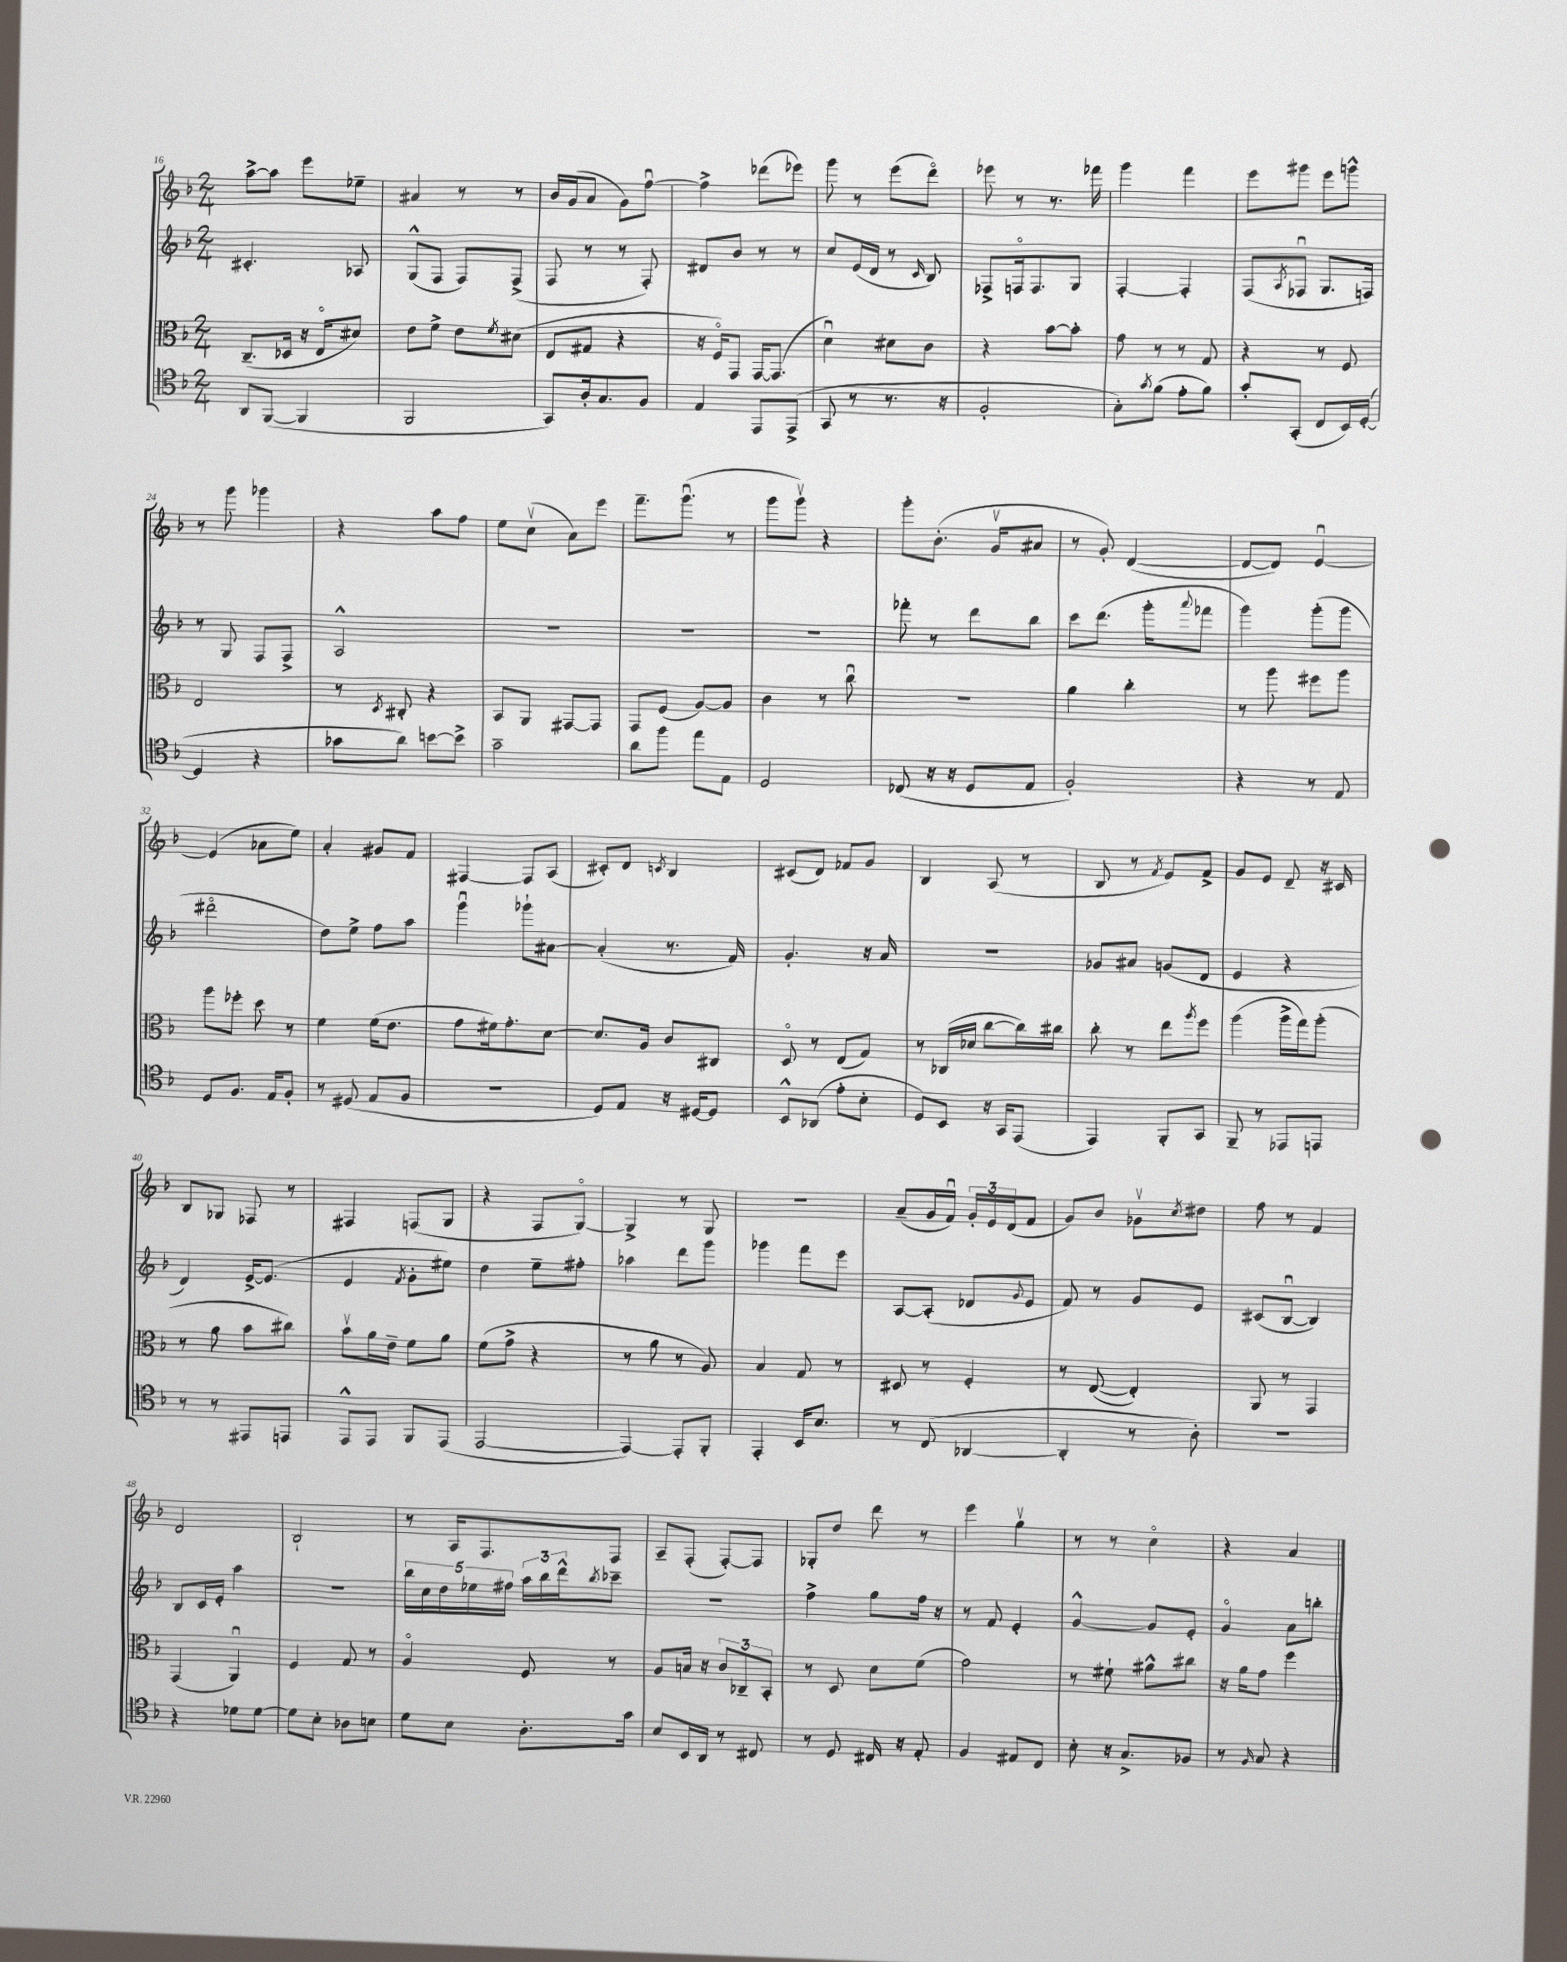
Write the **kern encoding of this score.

**kern	**kern	**kern	**kern
*staff4	*staff3	*staff2	*staff1
*clefC4	*clefC3	*clefG2	*clefG2
*k[b-]	*k[b-]	*k[b-]	*k[b-]
*M2/4	*M2/4	*M2/4	*M2/4
8AA	(8.C~	4.c#'	[8aa^
([8FF	.	.	8aa]
.	16D-	.	.
4FF]	16r	.	8eee
.	16Eo	.	.
.	8d#)	8A-	8ee-~
=	=	=	=
2FF	8e	(8G^^	4a#
.	8f^	8F	.
.	8e	8F)	8r
.	8qf	.	.
.	(8d#	(8F^	8r
=	=	=	=
8GG)	8E	8F	16b-
.	.	.	(16g
16A'	8G#	8r	8a
8.G	.	.	.
.	4r	8r	8g)
8F	.	8F')	[8ffu
=	=	=	=
4E	16r	8d#	4ff^]
.	16Fo)	.	.
.	8GG	8b-	.
8EE	[16GG	8r	(8ddd-
.	(8.GG]	.	.
(8EE^	.	8r	8eee-)
=	=	=	=
8GG	4du)	8cc	8ggg
8r	.	(16e	8r
.	.	16d	.
8.r	8d#	8r	(8eee
.	.	16qqc	.
.	8c	8B-)	8dddo)
16r	.	.	.
=	=	=	=
2F'	4r	8F-^	8eee-
.	.	16Fo	8r
.	.	8.F	.
.	[8b-	.	8.r
.	8b-']	8G	.
.	.	.	16fff-
=	=	=	=
8G')	8g	[4F'	4ggg
8qg	.	.	.
(8f	8r	.	.
8e'	8r	4F']	4fff
8f)	8G	.	.
=	=	=	=
8g'	4r	(8F	8eee
.	.	8qA	.
(8GG'	.	8F-u	8ggg#
8C	8r	8.G	8eee
16BB-)	8F	.	8ggg^^
([16D'	.	16F)	.
=	=	=	=
4D]	2E	8r	8r
.	.	8G	8ggg
4r	.	8F	4ggg-
.	.	8F^	.
=	=	=	=
8g-	8r	2A^^	4r
.	8qD	.	.
8a)	8C#'	.	.
[8b	4r	.	8aa
8b^]	.	.	8ff
=	=	=	=
2g~	8BB-	2r	8ee
.	8AA	.	(8ccv
.	[8GG#	.	8a)
.	8GG#]	.	8eee
=	=	=	=
8a	8GG	2r	8.fff~
8ff	(8F	.	.
.	.	.	(8.gggu
8ee	[8A)	.	.
8E	8A]	.	8r
=	=	=	=
2D	4c	2r	8ggg
.	.	.	8gggv)
.	8r	.	4r
.	8ccu	.	.
=	=	=	=
(8C-	2r	8fff-'	8ggg'
16r	.	8r	(8.b-'
16r	.	.	.
8D	.	8ddd	.
.	.	.	16gv
8E	.	8bb-	8a#
=	=	=	=
2F')	4a	8ccc	8r
.	.	(8.ddd	8g')
.	4cc'	.	([4d
.	.	16ggg'	.
.	.	8qqaaa	.
.	.	8fff-	.
=	=	=	=
4r	8r	4ggg)	8d_
.	8aa	.	8d])
8r	8ff#	(8ggg'	[4eu
8E	8aa	8ggg	.
=	=	=	=
8D	8aa	2ddd#o	(4e]
8.F	8ff-'	.	.
.	8dd	.	8a-
16E	.	.	.
8F'	8r	.	8ee)
=	=	=	=
8r	4f	8dd)	4a'
(8D#	.	8ee^	.
8E	(16f	8ff	8g#
.	8.e	.	.
8F	.	8aa	8f
=	=	=	=
2r	8g	4gggu	[4F#
.	16f#)	.	.
.	8.g'	.	.
.	.	8ggg-`	8F#]
.	[8d	[8a#	(8A
=	=	=	=
8D)	8.d]	(4a#']	8c#')
8E	.	.	8d
.	16A	.	.
.	.	.	8qc
16r	8c	8.r	4B-
[16D#	.	.	.
8D#]	8C#	.	.
.	.	16f)	.
=	=	=	=
8BB-^^	8Do	4.g'	(8c#
(8AA-	8r	.	8d)
8e'	(8E	.	8f-
8B-'	8G)	16r	8g
.	.	16a	.
=	=	=	=
8D)	8r	2r	4B-
8BB-	(16C-	.	.
.	16d-	.	.
16r	[8cc	.	(8A
16GG	.	.	.
(8EE	16cc])	.	8r
.	16cc#	.	.
=	=	=	=
4EE)	8cc'	8g-	8B-
.	8r	8a#	8r
.	.	.	8qf
8FF'	8ee	(8g	8e)
.	8qaa	.	.
8GG	8ff	8d	8f^
=	=	=	=
8FF~	(4aa	4e	8g
8r	.	.	8e
8EE-	16aa^	4r	8d~
.	16gg)	.	.
8EE	(8aa'	.	16r
.	.	.	16c#
=	=	=	=
8r	8r	4d)	8B-
8r	8a	.	8G-
8EE#	8b-	[16e^	8F-
.	.	(8.e]	.
8EE	8cc#)	.	8r
=	=	=	=
8EE^^	8b-v	4e	4F#
8EE	16a	.	.
.	16e~	.	.
.	.	8qf	.
8FF	8f	8g'	(8F
(8EE	8a	8ee#)	8G
=	=	=	=
[2EE	(8f	4dd	4r
.	8g^	.	.
.	4r	8ee~	8F
.	.	8ff#'	[8Go)
=	=	=	=
4EE_)	8r	4aa-	4G^]
.	8a	.	.
8EE']	8r	8ddd	8r
8FF'	8A)	8ggg	8G
=	=	=	=
4EE'	4B-	4ggg-	2r
16BB-	8G	8fff	.
8.B-	.	.	.
.	8r	8eee	.
=	=	=	=
8r	8D#	[8A	(8a~
(8C	8r	(8A']	16g
.	.	.	16fu)
[4AA-	4F'	8d-	24g'
.	.	.	24e
.	.	.	(24d
.	.	8qqg	.
.	.	8e	8f
=	=	=	=
4AA-']	8r	8f)	8g)
.	([8E	8r	8b-
8r	4E'])	8g	8g-v
.	.	.	8qcc
8A')	.	8e	8dd#
=	=	=	=
2r	8AA	(8c#	8ff
.	8r	[8B-u	8r
.	4GG	4B-])	4f
=	=	=	=
4r	(4GG	8B-	2d
.	.	16c	.
.	.	16e'	.
8d-	4AAu)	4aa	.
[8d-	.	.	.
=	=	=	=
8d-]	4F	2r	2B-`
8B-'	.	.	.
8A-	8G	.	.
8B	8r	.	.
=	=	=	=
8d	4Ao	20bb-	8r
.	.	20cc	.
.	.	20dd	.
8B-	.	.	16A
.	.	20ee-	.
.	.	.	8.F
.	.	20ff#	.
8.A'	8F	24aa	.
.	.	24bb-	.
.	.	24ddd^^	.
.	.	8qbb-	.
.	8r	8ccc-~	8F
16g	.	.	.
=	=	=	=
8B-	8A	2r	8A~
16BB-	16B	.	(8F'
16AA	16r	.	.
8r	12c	.	[8F')
.	12C-~	.	.
8C#	.	.	8F]
.	12BB-'	.	.
=	=	=	=
8r	8r	4ff^	8G-'
8D	8D	.	8dd
16C#	8d	8gg	8ddd
16r	.	.	.
8E'	(8f	16ff	8r
.	.	16r	.
=	=	=	=
4F	2g)	8r	4eee
.	.	8f	.
8E#	.	4e'	4ggv
8C	.	.	.
=	=	=	=
8B-'	8r	[4g^^	8r
16r	8f#`	.	8r
8.G^	.	.	.
.	8a#^^	8g]	4cco
8F-	8cc#	8e'	.
=	=	=	=
8r	16r	4go	4r
.	16a	.	.
16qqF	.	.	.
8G	8g	.	.
4r	4ff	8a	4a
.	.	8bb'	.
==	==	==	==
*-	*-	*-	*-
